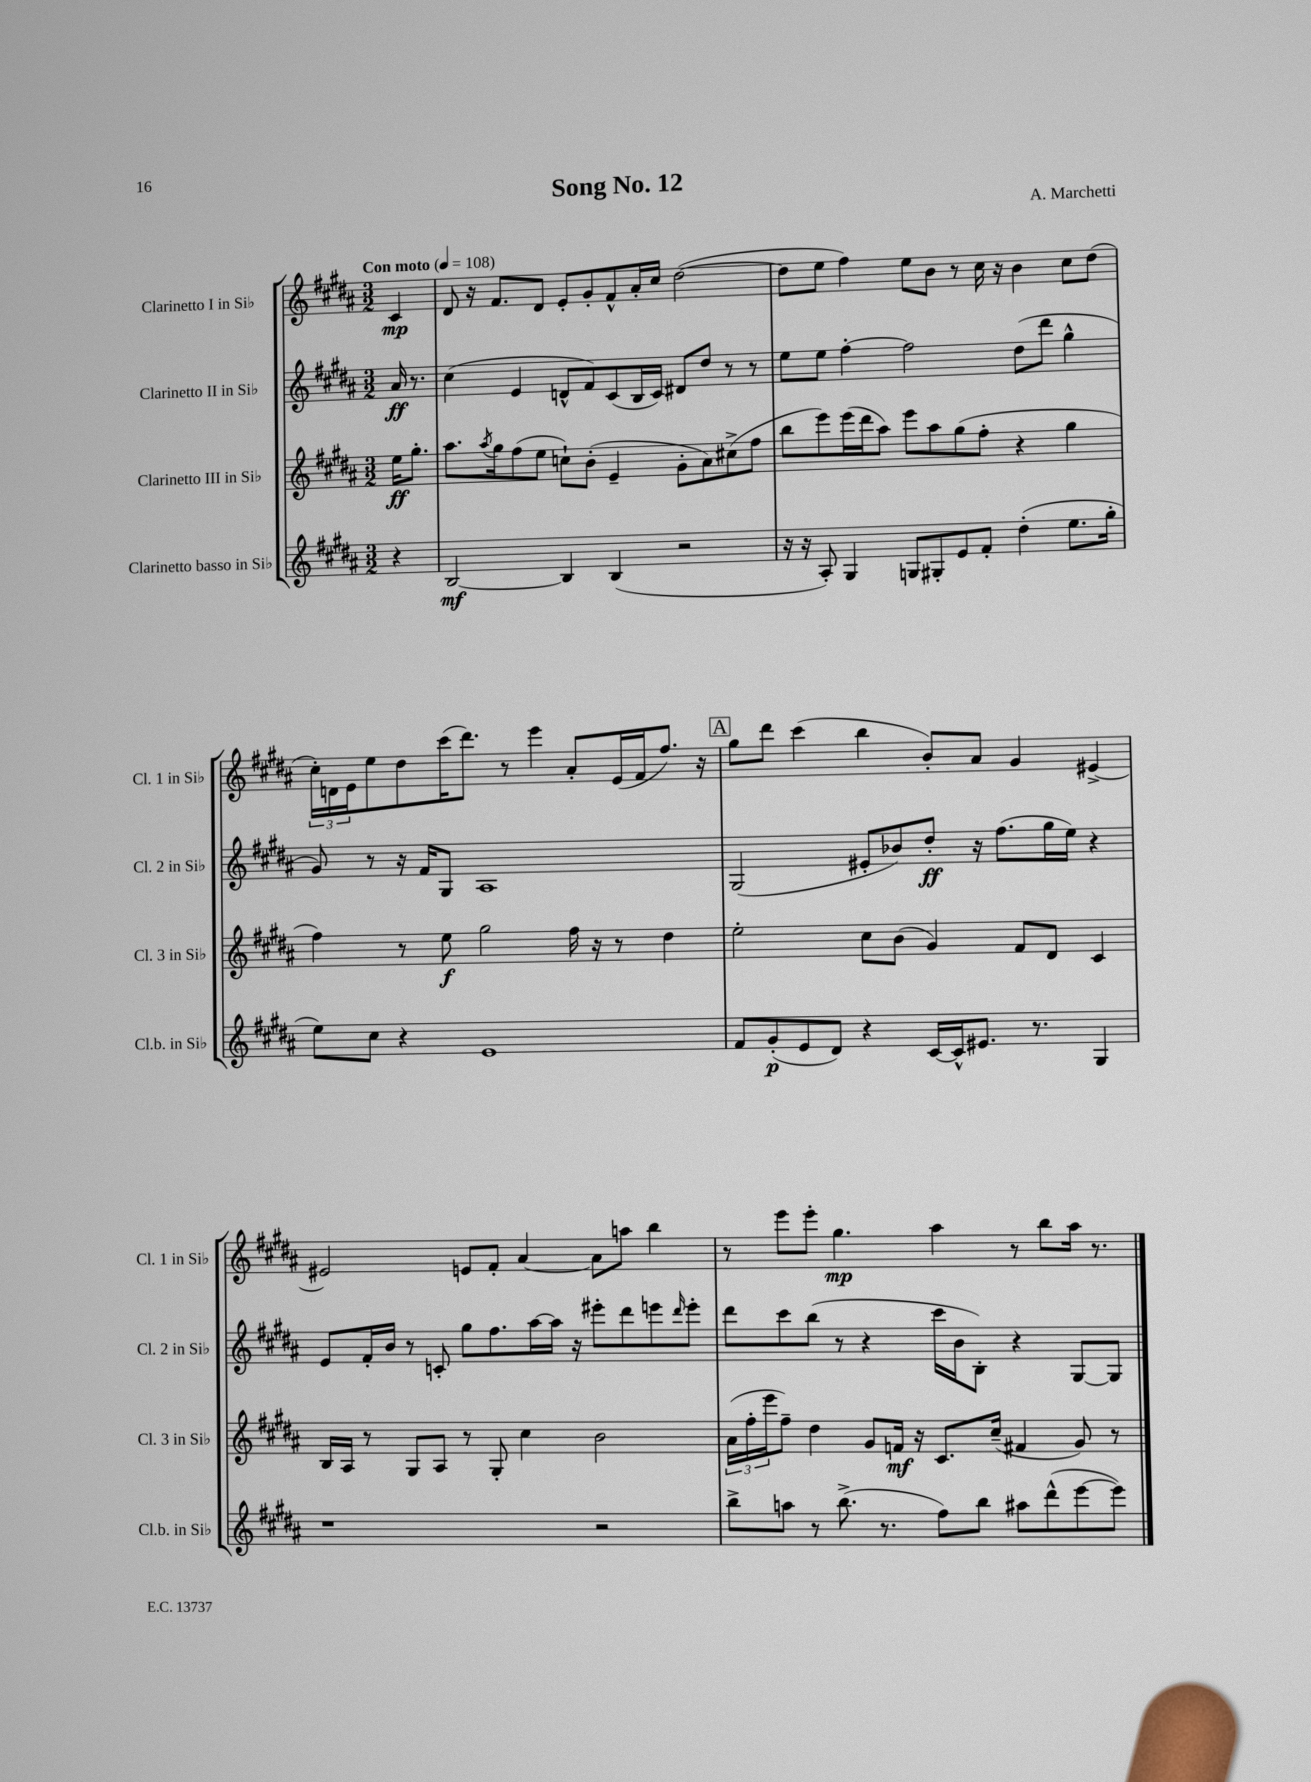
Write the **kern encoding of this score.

**kern	**dynam	**kern	**dynam	**kern	**dynam	**kern	**dynam
*part4	*part4	*part3	*part3	*part2	*part2	*part1	*part1
*staff4	*staff4	*staff3	*staff3	*staff2	*staff2	*staff1	*staff1
*I"Clarinetto basso in Si♭	*	*I"Clarinetto III in Si♭	*	*I"Clarinetto II in Si♭	*	*I"Clarinetto I in Si♭	*
*I'Cl.b. in Si♭	*	*I'Cl. 3 in Si♭	*	*I'Cl. 2 in Si♭	*	*I'Cl. 1 in Si♭	*
*clefG2	*	*clefG2	*	*clefG2	*	*clefG2	*
*k[f#c#g#d#a#]	*	*k[f#c#g#d#a#]	*	*k[f#c#g#d#a#]	*	*k[f#c#g#d#a#]	*
*M3/2	*	*M3/2	*	*M3/2	*	*M3/2	*
*MM108	*	*MM108	*	*MM108	*	*MM108	*
=	=	=	=	=	=	=	=
!	!	!	!	!	!	!LO:TX:a:B:t=Con moto	!
4r	.	16ee\KL	ff	16a#/	ff	4c#/	mp
.	.	8.gg#'\J	.	8.r	.	.	.
=1	=1	=1	=1	=1	=1	=1	=1
[2B/	mf	8.aa#\L	.	(4cc#\	.	8d#/	.
.	.	.	.	.	.	16r	.
.	.	8qaa#/	.	.	.	.	.
.	.	16gg#\k	.	.	.	8.f#/L	.
.	.	(8ff#\	.	4e/	.	.	.
.	.	8ee\J	.	.	.	8d#/J	.
4B/]	.	8ccn`\L)	.	8dn^^/L	.	8e'/L	.
.	.	(8b'\J	.	8f#/)	.	8g#'/	.
(4B/	.	4e~/	.	(8c#/	.	8f#^^/	.
.	.	.	.	16B/L	.	16a#'/L	.
.	.	.	.	16c#/JJ)	.	16cc#/JJ	.
2r	.	8g#'\L	.	8d#X/L	.	([2dd#\	.
.	.	8a#\)	.	8dd#/J	.	.	.
.	.	(8cc#X^\	.	8r	.	.	.
.	.	8ff#\J	.	8r	.	.	.
=2	=2	=2	=2	=2	=2	=2	=2
16r	.	8bb\L	.	8ee\L	.	8dd#\L]	.
16r	.	.	.	.	.	.	.
8A#'/)	.	8eee\)	.	8ee\J	.	8ee\J	.
4G#/	.	(16eee\L	.	[4ff#'\	.	4ff#\)	.
.	.	16ddd#\J	.	.	.	.	.
.	.	8aa#\J)	.	.	.	.	.
8Gn/L	.	8eee\L	.	2ff#\]	.	8ee\L	.
8G#X'/	.	8aa#\	.	.	.	8b\J	.
8e/	.	(8gg#\	.	.	.	8r	.
8f#'/J	.	8ff#'\J	.	.	.	16cc#\	.
.	.	.	.	.	.	16r	.
(4dd#'\	.	4r	.	(8dd#\L	.	4b\	.
.	.	.	.	8ddd#\J	.	.	.
8.ee\L	.	4gg#\	.	4gg#^^\	.	8cc#\L	.
.	.	.	.	.	.	(8dd#\J	.
16gg#'\Jk	.	.	.	.	.	.	.
!!LO:LB:g=z
=3	=3	=3	=3	=3	=3	=3	=3
8ee\L)	.	4ff#\)	.	8g#/)	.	24cc#'\LL)	.
.	.	.	.	.	.	24dn\	.
.	.	.	.	.	.	24e\J	.
8cc#\J	.	.	.	8r	.	8ee\	.
4r	.	8r	.	16r	.	8dd#\	.
.	.	.	.	16f#/KL	.	.	.
.	.	8ee\	f	8G#/J	.	(16ccc#\K	.
.	.	.	.	.	.	8.ddd#\J)	.
1e	.	2gg#\	.	1A#	.	.	.
.	.	.	.	.	.	8r	.
.	.	.	.	.	.	4eee\	.
.	.	16ff#\	.	.	.	8a#'/L	.
.	.	16r	.	.	.	.	.
.	.	8r	.	.	.	(16e/L	.
.	.	.	.	.	.	16f#/J	.
.	.	4dd#\	.	.	.	8.ff#/J)	.
.	.	.	.	.	.	16r	.
!!LO:REH:place=s1:t=A
=4	=4	=4	=4	=4	=4	=4	=4
8f#/L	.	2ee'\	.	(2G#/	.	8gg#\L	.
(8g#'/	p	.	.	.	.	8ddd#\J	.
8e/	.	.	.	.	.	(4ccc#\	.
8d#/J)	.	.	.	.	.	.	.
4r	.	8cc#\L	.	8e#X'/L	.	4bb\	.
.	.	(8b\J	.	8b-X/)	.	.	.
[16c#/LL	.	4g#/)	.	8dd#'/J	ff	8b'/L)	.
16c#^^/J]	.	.	.	.	.	.	.
8.e#X/J	.	.	.	16r	.	8a#/J	.
.	.	.	.	(8.ff#\L	.	.	.
.	.	8f#/L	.	.	.	4g#/	.
8.r	.	.	.	.	.	.	.
.	.	8d#/J	.	16gg#\L	.	.	.
.	.	.	.	16ee\JJ)	.	.	.
4G#/	.	4c#/	.	4r	.	[4e#X^/	.
!!LO:LB:g=z
=5	=5	=5	=5	=5	=5	=5	=5
1r	.	16B/LL	.	8e/L	.	2e#X/]	.
.	.	16A#/JJ	.	.	.	.	.
.	.	8r	.	16f#'/L	.	.	.
.	.	.	.	16b/JJ	.	.	.
.	.	8G#/L	.	8r	.	.	.
.	.	8A#/J	.	8cn'/	.	.	.
.	.	8r	.	8gg#\L	.	8en/L	.
.	.	8G#'/	.	8.ff#\	.	8f#'/J	.
.	.	4cc#\	.	.	.	[4a#/	.
.	.	.	.	[16aa#\L	.	.	.
.	.	.	.	16aa#\JJ]	.	.	.
.	.	.	.	16r	.	.	.
2r	.	2b\	.	8eee#X'\L	.	8a#\L]	.
.	.	.	.	8ddd#\	.	8aan\J	.
.	.	.	.	8eeen\	.	4bb\	.
.	.	.	.	16qqddd#/	.	.	.
.	.	.	.	8eee'\J	.	.	.
=6	=6	=6	=6	=6	=6	=6	=6
8bb^\L	.	(24a#\LL	.	8ddd#\L	.	8r	.
.	.	24ff#'\	.	.	.	.	.
.	.	24eee\J	.	.	.	.	.
8aan\J	.	8ff#~\J)	.	8ccc#\	.	8eee\L	.
8r	.	4dd#\	.	(8bb\J	.	8eee'\J	.
(8.bb^\	.	.	.	8r	.	4.gg#\	mp
.	.	8g#/L	.	4r	.	.	.
8.r	.	.	.	.	.	.	.
.	.	16fn/Jk	mf	.	.	.	.
.	.	16r	.	.	.	.	.
8ff#\L)	.	8.c#/L	.	16ccc#\LL	.	4aa#\	.
.	.	.	.	16b\J	.	.	.
8bb\J	.	.	.	8B'\J)	.	.	.
.	.	(16cc#~/Jk	.	.	.	.	.
8aa#X\L	.	4f#X/	.	4r	.	8r	.
(8ddd#^^\	.	.	.	.	.	8bb\L	.
[8eee\	.	8g#/)	.	[8G#/L	.	16aa#\Jk	.
.	.	.	.	.	.	8.r	.
8eee\J])	.	8r	.	8G#/J]	.	.	.
==	==	==	==	==	==	==	==
*-	*-	*-	*-	*-	*-	*-	*-
